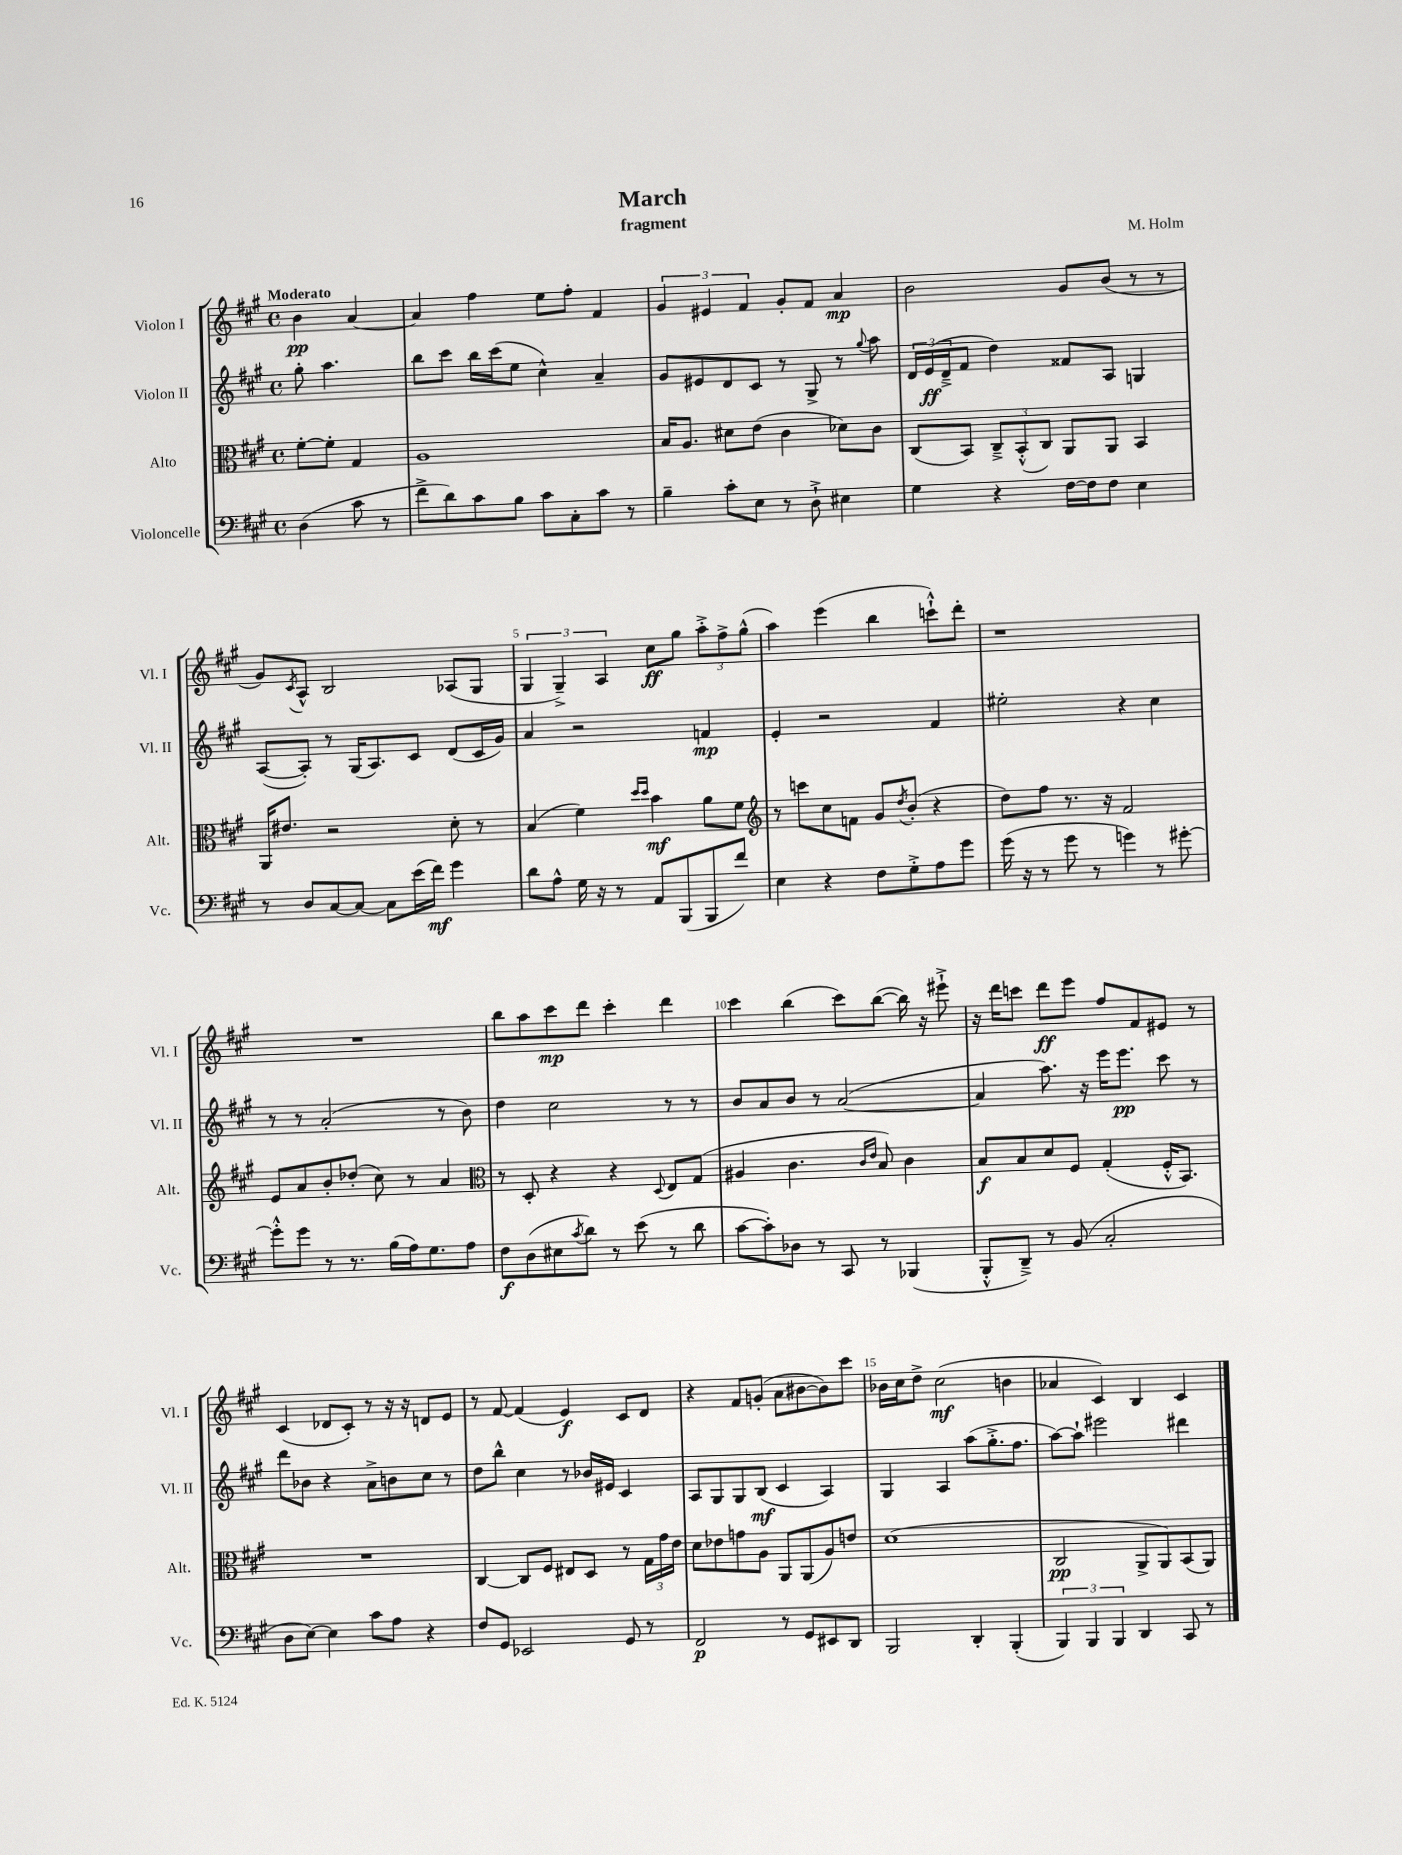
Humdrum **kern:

**kern	**kern	**kern	**kern
*staff4	*staff3	*staff2	*staff1
*clefF4	*clefC3	*clefG2	*clefG2
*k[f#c#g#]	*k[f#c#g#]	*k[f#c#g#]	*k[f#c#g#]
*M4/4	*M4/4	*M4/4	*M4/4
*met(c)	*met(c)	*met(c)	*met(c)
(4D	[8f#'	8gg#'	4b
.	8f#']	4.aa	.
8c#	4G#	.	[4a
8r	.	.	.
=	=	=	=
8f#^	1A	8bb	4a]
8d)	.	8ccc#	.
8c#	.	16bb	4ff#
.	.	(16ccc#	.
8B	.	8ee	.
8c#	.	4cc#^^)	8ee
8C#'	.	.	8ff#'
8c#	.	4a~	4f#
8r	.	.	.
=	=	=	=
4B~	16B	8g#	6g#
.	8.A	.	.
.	.	8e#	.
.	.	.	6e#
8c#'	8d#	8d	.
.	.	.	6f#
8E	(8e	8c#	.
8r	4c#	8r	8g#'
8D`^	.	8G#^	8f#
4E#	8d-)	8r	4a
.	.	8qqgg#	.
.	8c#	8aa	.
=	=	=	=
4G#	(8C#	24d	2b
.	.	(24e	.
.	.	24d~^	.
.	8BB)	8f#	.
4r	12C#~^	4dd)	.
.	(12BB'^^	.	.
.	12C#)	.	.
[16F#	8AA	8f##	8g#
16F#]	.	.	.
8F#	8AA	8A	(8b
4E	4BB	4G	8r
.	.	.	8r
=	=	=	=
8r	16AA	([8A	8g#)
.	8.e#	.	.
.	.	.	8qc#
8D	.	8A'])	8A^^
[8C#	2r	8r	2B
8C#_	.	(16G#	.
.	.	8.A)	.
8C#]	.	.	.
(16e	.	8c#	.
16f#)	.	.	.
4g#	8d'	(8d	(8A-
.	8r	16c#	8G#
.	.	16g#)	.
=	=	=	=
8d	(4B	4a	6G#
8A^^	.	.	.
.	.	.	6G#~^)
16G#	4f#)	2r	.
16r	.	.	.
.	.	.	6A
8r	.	.	.
.	16qqdd	.	.
.	16qqdd	.	.
8AA	4b	.	8cc#
(8BBB	.	.	8gg#
8BBB	8a	4f	12aa'^
.	.	.	12ff#^
8f#)	8f#	.	.
.	.	.	(12gg#^^
=	=	=	=
*	*clefG2	*	*
4E	8r	4e'	4aa)
.	8ccc	.	.
4r	8cc#	2r	(4eee
.	8f	.	.
8F#	8g#	.	4bb
.	8qdd	.	.
8G#'^	(8b'	.	.
8A	4r	4f#	8ccc`^^)
8g#	.	.	8ddd'
=	=	=	=
(16g#	8dd)	2ee#'	1r
16r	.	.	.
8r	8ff#	.	.
8g#	8.r	.	.
8r	.	.	.
.	16r	.	.
4g)	2f#	4r	.
8r	.	4cc#	.
[8g#'	.	.	.
=	=	=	=
8g#'^^]	8e	8r	1r
8g#	8a	8r	.
8r	8b'	(2a'	.
8.r	(8dd-'	.	.
.	8cc#)	.	.
(16B	.	.	.
16A)	8r	.	.
8.G#	.	.	.
.	4a	8r	.
8A	.	8b)	.
=	=	=	=
*	*clefC3	*	*
8F#	8r	4dd	8bb
(8D	8D'	.	8aa
8E#	4r	2cc#	8ccc#
8qc#	.	.	.
8d)	.	.	8ddd
8r	4r	.	4ccc#'
(8e	.	.	.
.	8qqD	.	.
8r	8E	8r	4ddd
8d	(8G#	8r	.
=	=	=	=
[8c#	4A#	8b	4ccc#
8c#'])	.	8a	.
8D-	4.c#	8b	(4bb
8r	.	8r	.
8CC#	.	([2a	8ccc#)
.	16qqc#	.	.
.	16qqe	.	.
8r	8B)	.	([8bb
(4BBB-	4c#	.	16bb])
.	.	.	16r
.	.	.	8eee#`^
=	=	=	=
8BBB'^^	8B	4a]	16r
.	.	.	16ddd
8DD~^)	8B	.	8ccc
8r	8d	8.aa)	8ddd
(8BB	8F#	.	8eee
.	.	16r	.
2C#'	(4G#'	16eee	8ff#
.	.	8.eee	.
.	.	.	8f#
.	16F#'^^	8ccc#	8e#
.	8.BB)	.	.
.	.	8r	8r
=	=	=	=
8D	1r	8ddd	(4c#
[8E)	.	8b-	.
4E]	.	4r	8d-
.	.	.	8c#')
8c#	.	8a^	8r
8A	.	8b	16r
.	.	.	16r
4r	.	8cc#	8d
.	.	8r	8e
=	=	=	=
8F#	[4C#	8dd	8r
8GG#	.	8bb^^	[8f#
2EE-	8C#]	4cc#	(4f#]
.	8F#	.	.
.	8E#	8r	4e)
.	8D	16b-	.
.	.	16e#	.
8GG#	8r	4c#	8c#
8r	24G#	.	8d
.	24g#	.	.
.	24e	.	.
=	=	=	=
2FF#	8d	8A	4r
.	8e-	8G#	.
.	8g	8G#	8f#
.	8A	(8B	(8g'
8r	8AA	4c#	8a
8GG#	(8AA	.	[8b#
8EE#	8A)	4A)	8b#])
8DD	8e	.	8ccc#
=	=	=	=
2BBB	(1d	4G#	16b-
.	.	.	16cc#
.	.	.	8dd^
.	.	4A	(2cc#
4DD'	.	(8aa	.
.	.	8.gg#'^	.
(4BBB'	.	.	4b
.	.	8.ff#	.
=	=	=	=
6BBB)	2C#	[8aa)	4a-
.	.	8aa`]	.
6BBB	.	.	.
.	.	2eee#	4c#)
6BBB	.	.	.
4DD	8AA^	.	4B
.	8AA)	.	.
8CC#	(8BB	4ddd#	4c#
8r	8AA)	.	.
==	==	==	==
*-	*-	*-	*-
